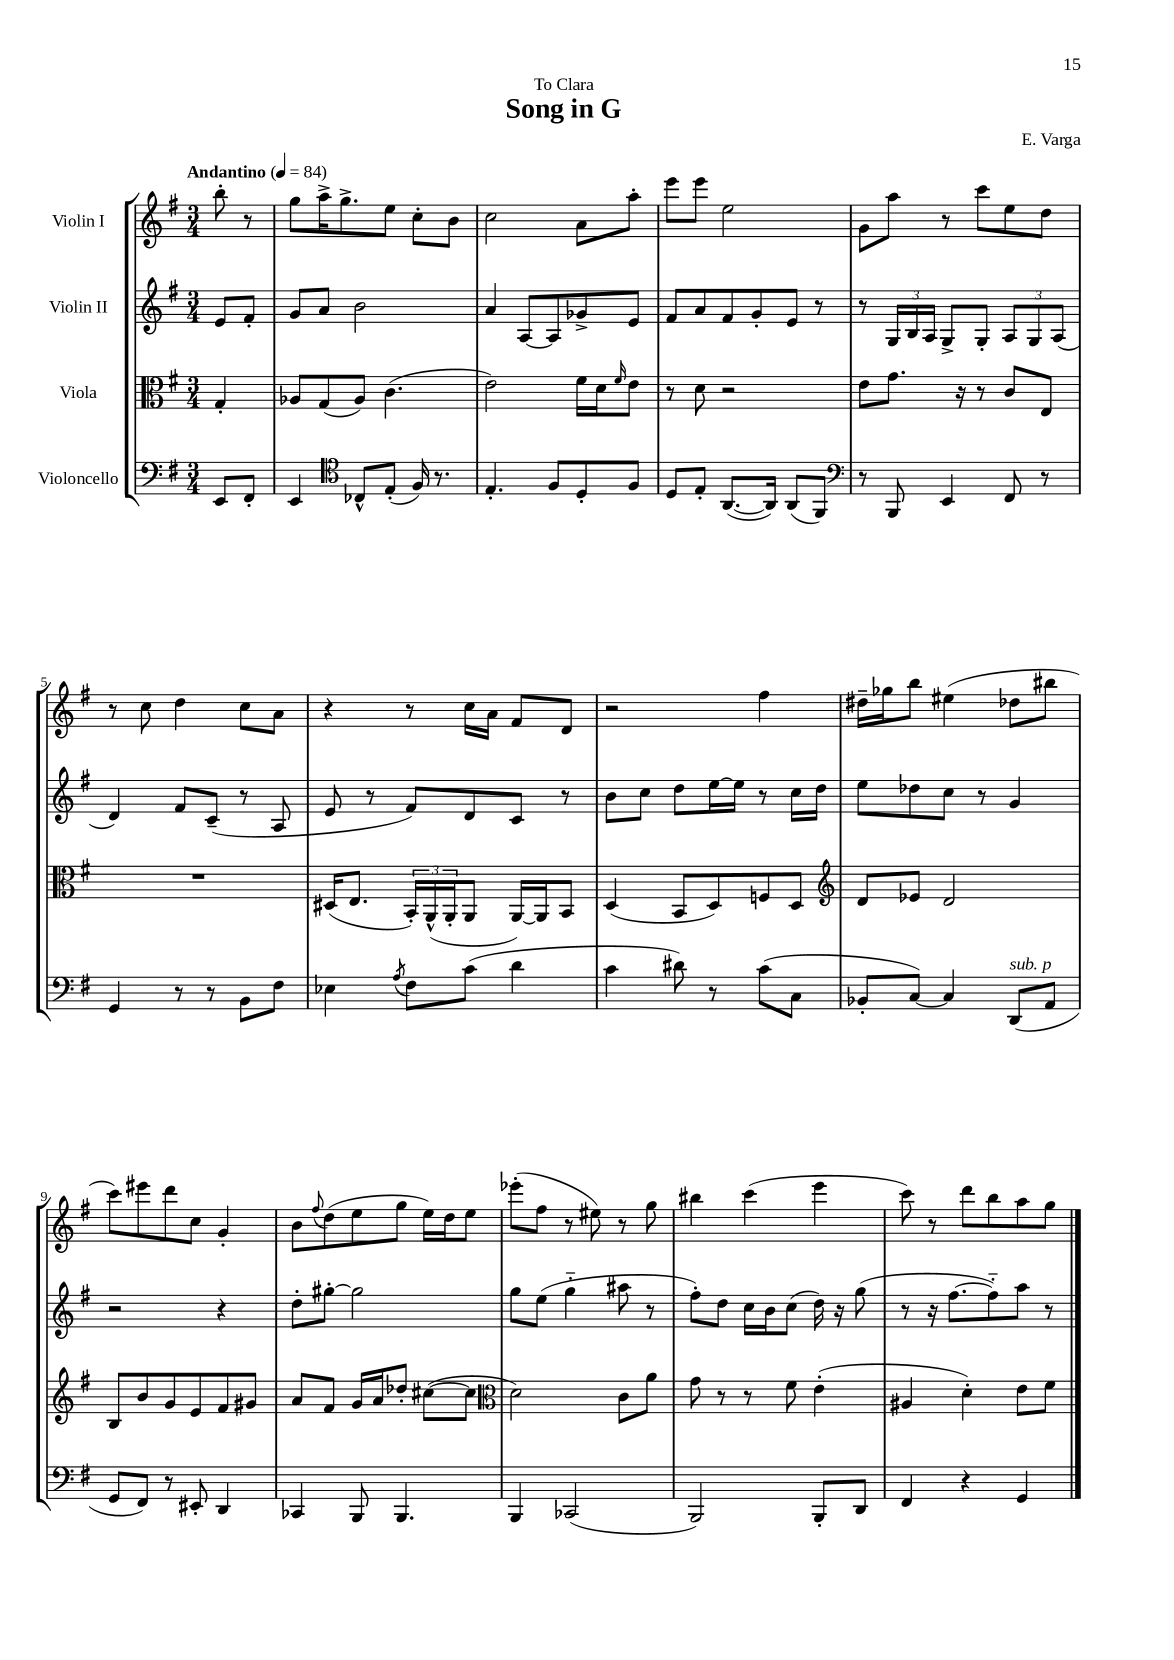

**kern	**kern	**kern	**kern
*part4	*part3	*part2	*part1
*staff4	*staff3	*staff2	*staff1
*I"Violoncello	*I"Viola	*I"Violin II	*I"Violin I
*clefF4	*clefC3	*clefG2	*clefG2
*k[f#]	*k[f#]	*k[f#]	*k[f#]
*M3/4	*M3/4	*M3/4	*M3/4
*MM84	*MM84	*MM84	*MM84
=	=	=	=
!	!	!	!LO:TX:a:B:t=Andantino
8EE/L	4G'/	8e/L	8bb'\
8FF#'/J	.	8f#'/J	8r
=1	=1	=1	=1
4EE/	8A-X/L	8g/L	8gg\L
.	(8G/	8a/J	16aa^\K
.	.	.	8.gg^\
*clefC4	*	*	*
8C-X^^/L	8A-/J)	2b\	.
(8E'/J	(4.c\	.	8ee\J
16F#/)	.	.	8cc'\L
8.r	.	.	.
.	.	.	8b\J
=2	=2	=2	=2
4.E'/	2e\)	4a/	2cc\
.	.	[8A/L	.
8F#/L	.	8A/]	.
8D'/	16f#\LL	8g-X^/	8a\L
.	16d\J	.	.
.	16qqf#/	.	.
8F#/J	8e\J	8e/J	8aa'\J
=3	=3	=3	=3
8D/L	8r	8f#/L	8eee\L
8E'/J	8d\	8a/	8eee\J
([8.AA/L	2r	8f#/	2ee\
.	.	8g'/	.
16AA/Jk])	.	.	.
(8AA/L	.	8e/J	.
8FF#/J)	.	8r	.
=4	=4	=4	=4
*clefF4	*	*	*
8r	8e\L	8r	8g\L
8BBB/	8.g\J	24G/LL	8aa\J
.	.	24B/	.
.	.	24A/JJ	.
4EE/	.	8G^/L	8r
.	16r	.	.
.	8r	8G'/J	8ccc\L
8FF#/	8c/L	12A/L	8ee\
.	.	12G/	.
8r	8E/J	.	8dd\J
.	.	(12A/J	.
!!LO:LB:g=z
=5	=5	=5	=5
4GG/	2.r	4d/)	8r
.	.	.	8cc\
8r	.	8f#/L	4dd\
8r	.	(8c~/J	.
8BB\L	.	8r	8cc\L
8F#\J	.	8A/	8a\J
=6	=6	=6	=6
4E-X\	(16D#X/KL	8e/	4r
.	8.E/J	.	.
.	.	8r	.
8qA/	.	.	.
8F#\L	24BB'/LL)	8f#/L)	8r
.	(24AA^^/	.	.
.	24AA'/J	.	.
(8c\J	8AA/J	8d/	16cc\LL
.	.	.	16a\JJ
4d\	[16AA/LL)	8c/J	8f#/L
.	16AA/J]	.	.
.	8BB/J	8r	8d/J
=7	=7	=7	=7
4c\	(4D/	8b\L	2r
.	.	8cc\J	.
8d#X\)	8BB/L	8dd\L	.
8r	8D/)	[16ee\L	.
.	.	16ee\JJ]	.
(8c\L	8Fn/	8r	4ff#\
8C\J	8D/J	16cc\LL	.
.	.	16dd\JJ	.
=8	=8	=8	=8
*	*clefG2	*	*
8BB-X'/L	8d/L	8ee\L	16dd#X~\LL
.	.	.	16gg-X\J
[8C/J)	8e-X/J	8dd-X\	8bb\J
4C/]	2d/	8cc\J	(4ee#X\
.	.	8r	.
!LO:TX:a:i:t=sub. p	!	!	!
(8DD/L	.	4g/	8dd-X\L
8AA/J	.	.	8bb#X\J
!!LO:LB:g=z
=9	=9	=9	=9
8GG/L	8B/L	2r	8ccc\L)
8FF#/J)	8b/	.	8eee#X\
8r	8g/	.	8ddd\
8EE#X'/	8e/	.	8cc\J
4DD/	8f#/	4r	4g'/
.	8g#X/J	.	.
=10	=10	=10	=10
4CC-X/	8a/L	8dd'\L	8b\L
.	.	.	8qqff#/
.	8f#/J	[8gg#X'\J	(8dd\
8BBB/	16g/LL	2gg#\]	8ee\
.	16a/J	.	.
4.BBB/	8dd-X'/J	.	8gg\J
.	([8cc#X\L	.	16ee\LL)
.	.	.	16dd\J
.	8cc#\J]	.	8ee\J
=11	=11	=11	=11
*	*clefC3	*	*
4BBB/	2d\)	8gg\L	(8eee-X'\L
.	.	(8ee\J	8ff#\J
(2CC-X/	.	4gg\	8r
.	.	.	8ee#X\)
.	8c\L	8aa#X\	8r
.	8a\J	8r	8gg\
=12	=12	=12	=12
2BBB/)	8g\	8ff#'\L)	4bb#X\
.	8r	8dd\J	.
.	8r	16cc\LL	(4ccc\
.	.	16b\J	.
.	8f#\	(8cc\J	.
8BBB'/L	(4e'\	16dd\)	4eee\
.	.	16r	.
8DD/J	.	(8gg\	.
=13	=13	=13	=13
4FF#/	4A#X/	8r	8ccc\)
.	.	16r	8r
.	.	[8.ff#\L	.
4r	4d'\)	.	8ddd\L
.	.	8ff#\])	8bb\
4GG/	8e\L	8aa\J	8aa\
.	8f#\J	8r	8gg\J
==	==	==	==
*-	*-	*-	*-
